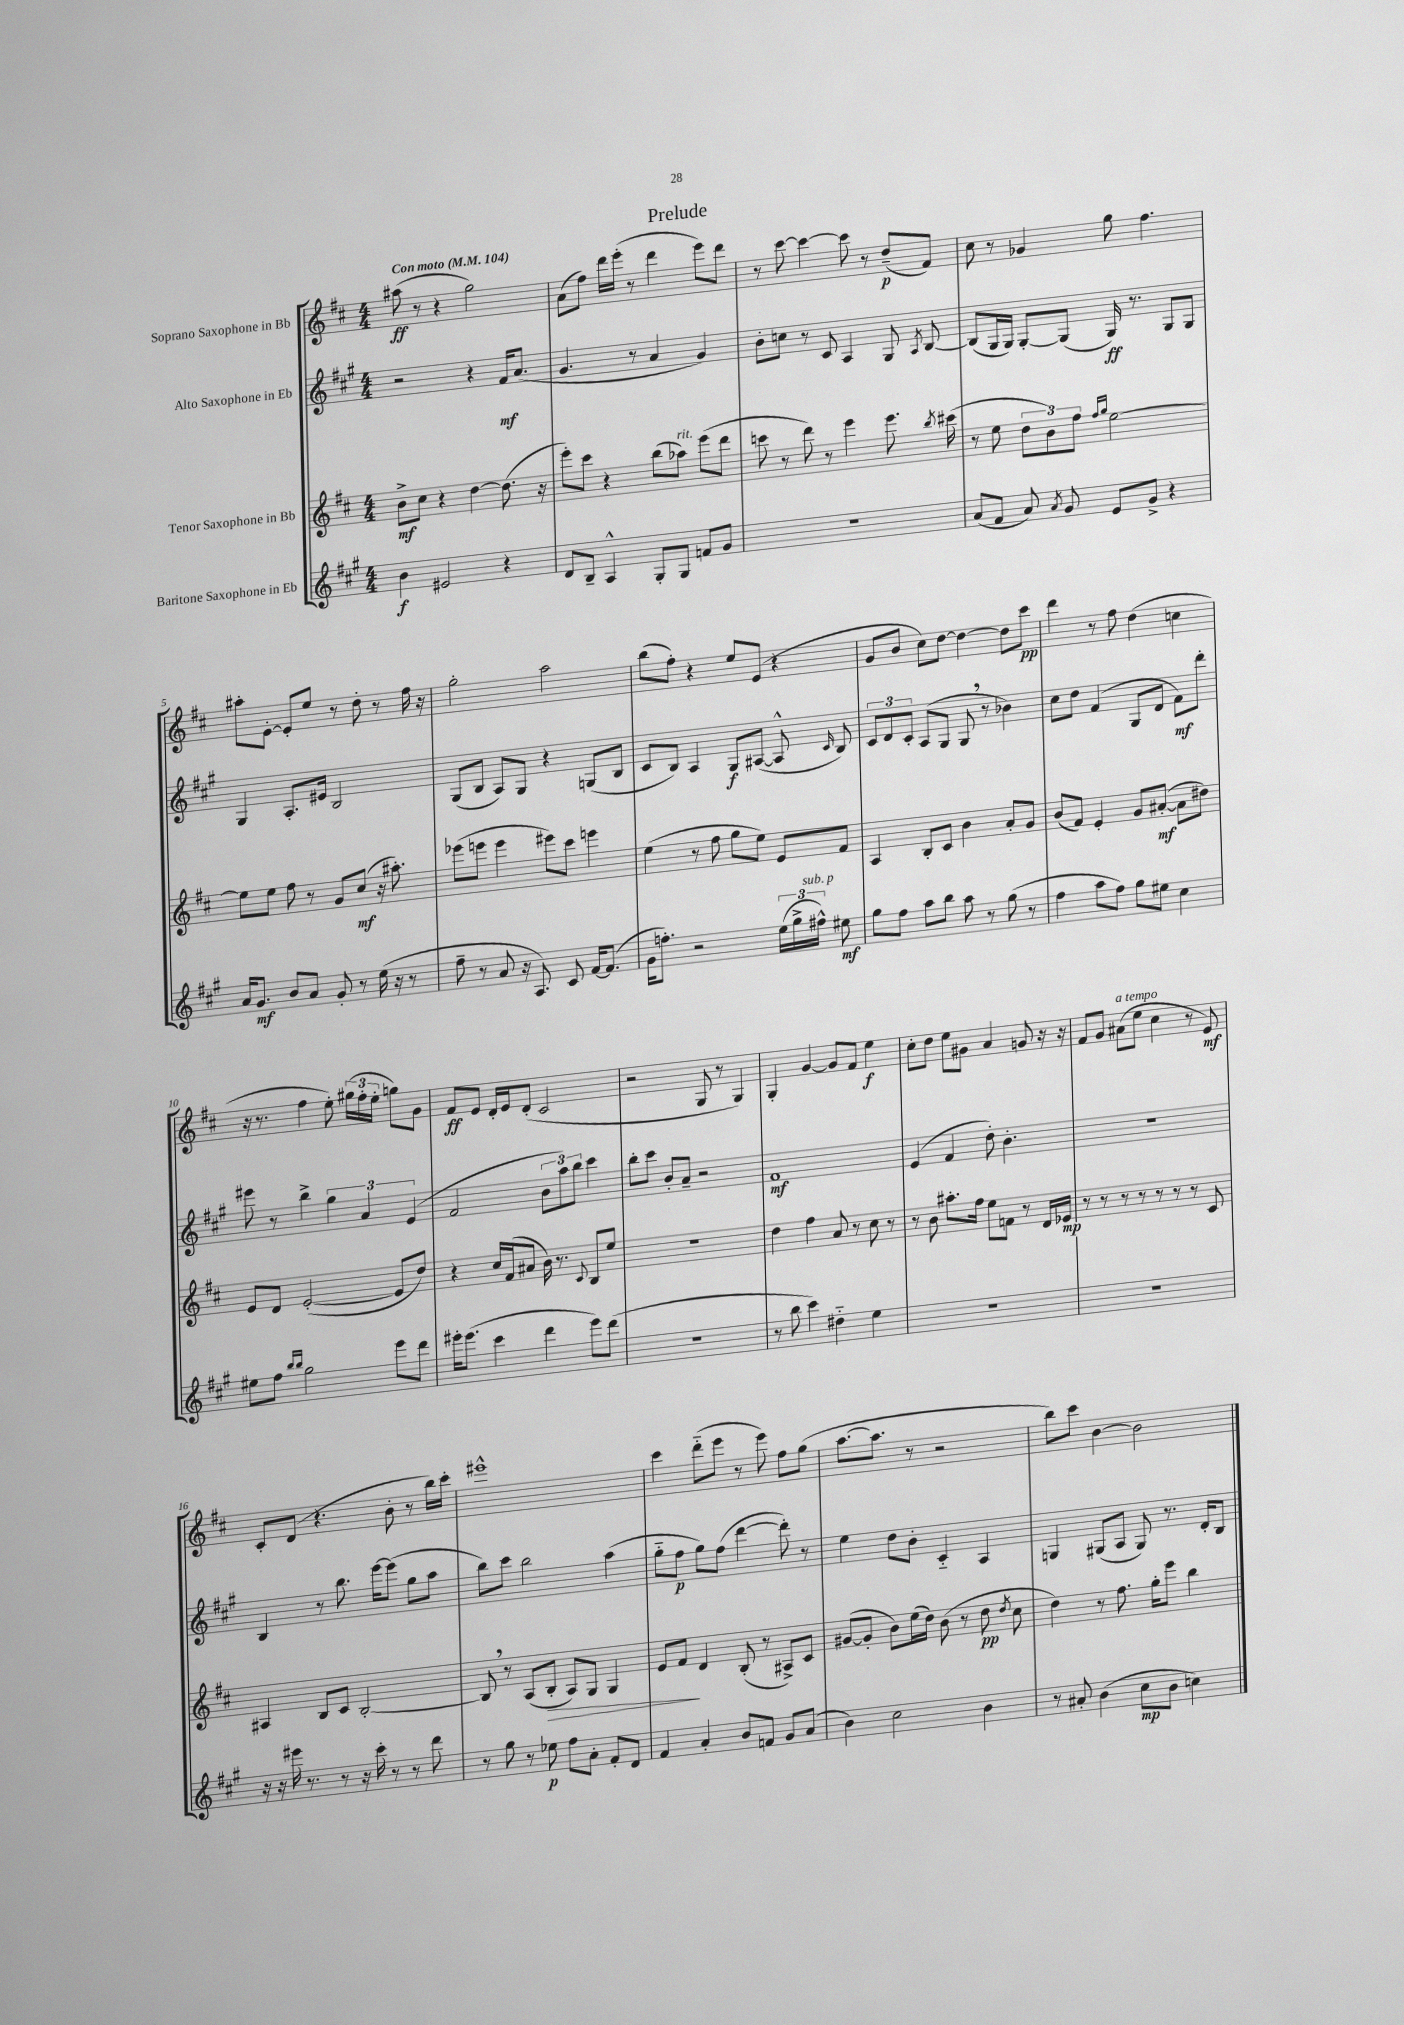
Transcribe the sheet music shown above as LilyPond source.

\header { title = "Prelude" }
<<
\new StaffGroup <<
\new Staff = "s0" \with { instrumentName = "Soprano Saxophone in Bb" } {
    \clef treble \key d \major \numericTimeSignature \time 4/4 \tempo "Con moto" 4 = 104
    \autoBeamOff ais''8\ff( r8 r4 g''2) |
    a'8[( fis''8]) d'''16[ e'''16]-.( r8 d'''4 e'''8[) d'''8] |
    r8 cis'''8~ cis'''4~ cis'''8 r8 d''8[--\p( fis'8]) |
    cis''8 r8 ges'4 g''8 fis''4. |
    ais''8[-. e'8]~-. e'8[-. e''8] r8 d''8-. r8 fis''16 r16 |
    g''2-. a''2 |
    b''8[( fis''8]-.) r4 e''8[ e'8]( r4 |
    g'8[ b'8] cis''8[) d''8]~ d''4~ d''8[ cis'''8]\pp |
    d'''4 r8 fis''8 d''4( c''4 |
    r16 r8. fis''4 e''8-.) \tuplet 3/2 { gis''16[( fis''16-. e''16]-. } g''8[) g'8] |
    fis'8[\ff e'8] d'16[-. e'16 d'8]-.( cis'2 |
    r2 g8 r8 g4) |
    g4-. g'4~ g'8[ fis'8] e''4\f |
    cis''8[-. d''8] e''8[ gis'8] a'4 g'8 r16 r16 |
    fis'8[ g'8] ais'8[^\markup { \italic "a tempo" }( e''8] cis''4 r8 e'8\mf) |
    cis'8[-. d'8]( r4. b'8-. r8 b''16[) cis'''16]-. |
    eis'''1-^ |
    cis'''4 d'''8[-_( e'''8] r8 e'''8) fis''8[ g''8]( |
    a''8.[~ a''8.] r8 r2 |
    b''8[) cis'''8] b'4~ b'2 \bar "|." |
}
\new Staff = "s1" \with { instrumentName = "Alto Saxophone in Eb" } {
    \clef treble \key a \major \numericTimeSignature \time 4/4
    \autoBeamOff r2 r4 fis'16[\mf a'8.]( |
    gis'4. r8 a'4 gis'4) |
    b'8[-. c''8] r8 cis'8 a4 gis8 \acciaccatura { a8 } b8~ |
    b8[( gis16 gis16]) gis8[~-. gis8]( gis16\ff) r8. gis8[ gis8] |
    gis4 a8.[-. eis'16] b2 |
    gis8[( b8] a8[) gis8] r4 g8[( b8] |
    cis'8[ b8]) a4 gis8[\f ais8]~( ais8-^ \grace { cis'16 } b8) |
    \tuplet 3/2 { cis'8[ d'8 cis'8]-. } a8[( gis8] gis8 \breathe r8 bes'4) |
    cis''8[ d''8] fis'4( gis8[ d'8] fis'8[\mf) d'''8]-. |
    eis'''8 r8 b''4-> \tuplet 3/2 { gis''4 a'4 e'4( } |
    fis'2 \tuplet 3/2 { b'8[ a''8) b''8] } cis'''4 |
    b''8[-. cis'''8] b'8[-. a'8]-- r2 |
    fis'1\mf |
    e'4( fis'4 d''8-.) b'4.-. |
    R1 |
    b4 r8 b''8. e'''16[~ e'''8]( gis''8[ a''8] |
    b''8[) cis'''8] b''2 a''4( |
    gis''8[-_ fis''8]\p gis''8[) fis''8]( d'''4~ d'''8-.) r8 |
    e''4 d''8[ b'8]-. cis'4-_ a4 |
    g4 gis8[( a8] gis8) r8. d'16[-. b8] \bar "|." |
}
\new Staff = "s2" \with { instrumentName = "Tenor Saxophone in Bb" } {
    \clef treble \key d \major \numericTimeSignature \time 4/4
    \autoBeamOff b'8[->\mf cis''8] r4 d''4~ d''8.( r16 |
    e'''8[-.) cis'''8] r4 b''8[( aes''8]^\markup { \italic "rit." }) e'''8[( d'''8] |
    c'''8 r8 d'''8) r8 e'''4 e'''8. \acciaccatura { b''8 } cis'''16( |
    r8 e''8 \tuplet 3/2 { d''8[ b'8) fis''8] } \grace { fis''16[ g''16] } e''2~ |
    e''8[ e''8] fis''8 r8 g'8[ cis''8]\mf( r16 ais''8.-.) |
    ees'''8[( e'''8] e'''4 eis'''8[) cis'''8] e'''4 |
    e''4( r8 fis''8 g''8[ e''8]) e'8[ fis'8] |
    a4 b8[-. cis'8] b'4 a'8[-. g'8] |
    b'8[( fis'8]) e'4-. g'8[ ais'8]~-.\mf( ais'8[ dis''8]) |
    e'8[ d'8] e'2~-.( e'8[ d''8]) |
    r4 cis''16[ fis'16( ais'8] b'16) r8. \appoggiatura { cis'8 } b8[ e''8] |
    r1 |
    d''4 fis''4 a'8 r8 cis''8 r8 |
    r8 b'8 ais''8.[-. fis''16] e''8[ f'8] r8 d'16[ ees'16]\mp |
    r8 r8 r8 r8 r8 r8 r8 cis'8 |
    ais4 b8[ cis'8] b2~-. |
    b8 \breathe r8 a8[( b8]-.\> a8[) g8] g4 |
    e'8[ fis'8]\! d'4 b8-.( r8 ais8[->) cis'8] |
    gis'8[~( gis'8]-. b'8[) e''16( d''16]) b'8( r8 d''8\pp \acciaccatura { d''8 } cis''8 |
    d''4) r8 fis''8. g''16[-. e'''8] b''4 \bar "|." |
}
\new Staff = "s3" \with { instrumentName = "Baritone Saxophone in Eb" } {
    \clef treble \key a \major \numericTimeSignature \time 4/4
    \autoBeamOff b'4\f eis'2 r4 |
    d'8[ b8]-- a4-^ gis8[-. gis8] f'8[ gis'8] |
    R1 |
    a'8[( fis'8] a'8) \acciaccatura { a'8 } gis'8 e'8[ gis'8]-> r4 |
    a'16[ gis'8.]\mf b'8[ a'8] gis'8-. r8 e''16( r16 r8 |
    fis''8-- r8 a'8 r16 a8.) cis'8 fis'16[~ fis'8.]( |
    gis'16[ f''8.]-.) r2 \tuplet 3/2 { e''16[( gis''16-> fis''16]-^^\markup { \italic "sub. p" }) } eis''8\mf |
    gis''8[ fis''8] a''8[ b''8] a''8 r8 gis''8( r8 |
    fis''4 a''8[ fis''8]) gis''8[ eis''8] cis''4 |
    eis''8[ fis''8] \grace { b''16[ b''16] } gis''2 e'''8[ d'''8] |
    eis'''16[-. eis'''8.]( cis'''4 d'''4 eis'''8[) d'''8]( |
    R1 |
    r8 b''8 cis'''4) dis''4-_ e''4 |
    R1 |
    R1 |
    r16 r16 eis'''16 r8. r8 r16 cis'''16-. r8 r8 d'''8 |
    r8 gis''8 r8 ees''8\p fis''8[ a'8]-. fis'8[-. d'8] |
    fis'4 a'4-. b'8[ f'8] gis'8[ a'8]( |
    b'4) cis''2 b'4 |
    r8 ais'8-. b'4( cis''8[\mp b'8] c''4) \bar "|." |
}
>>
>>
